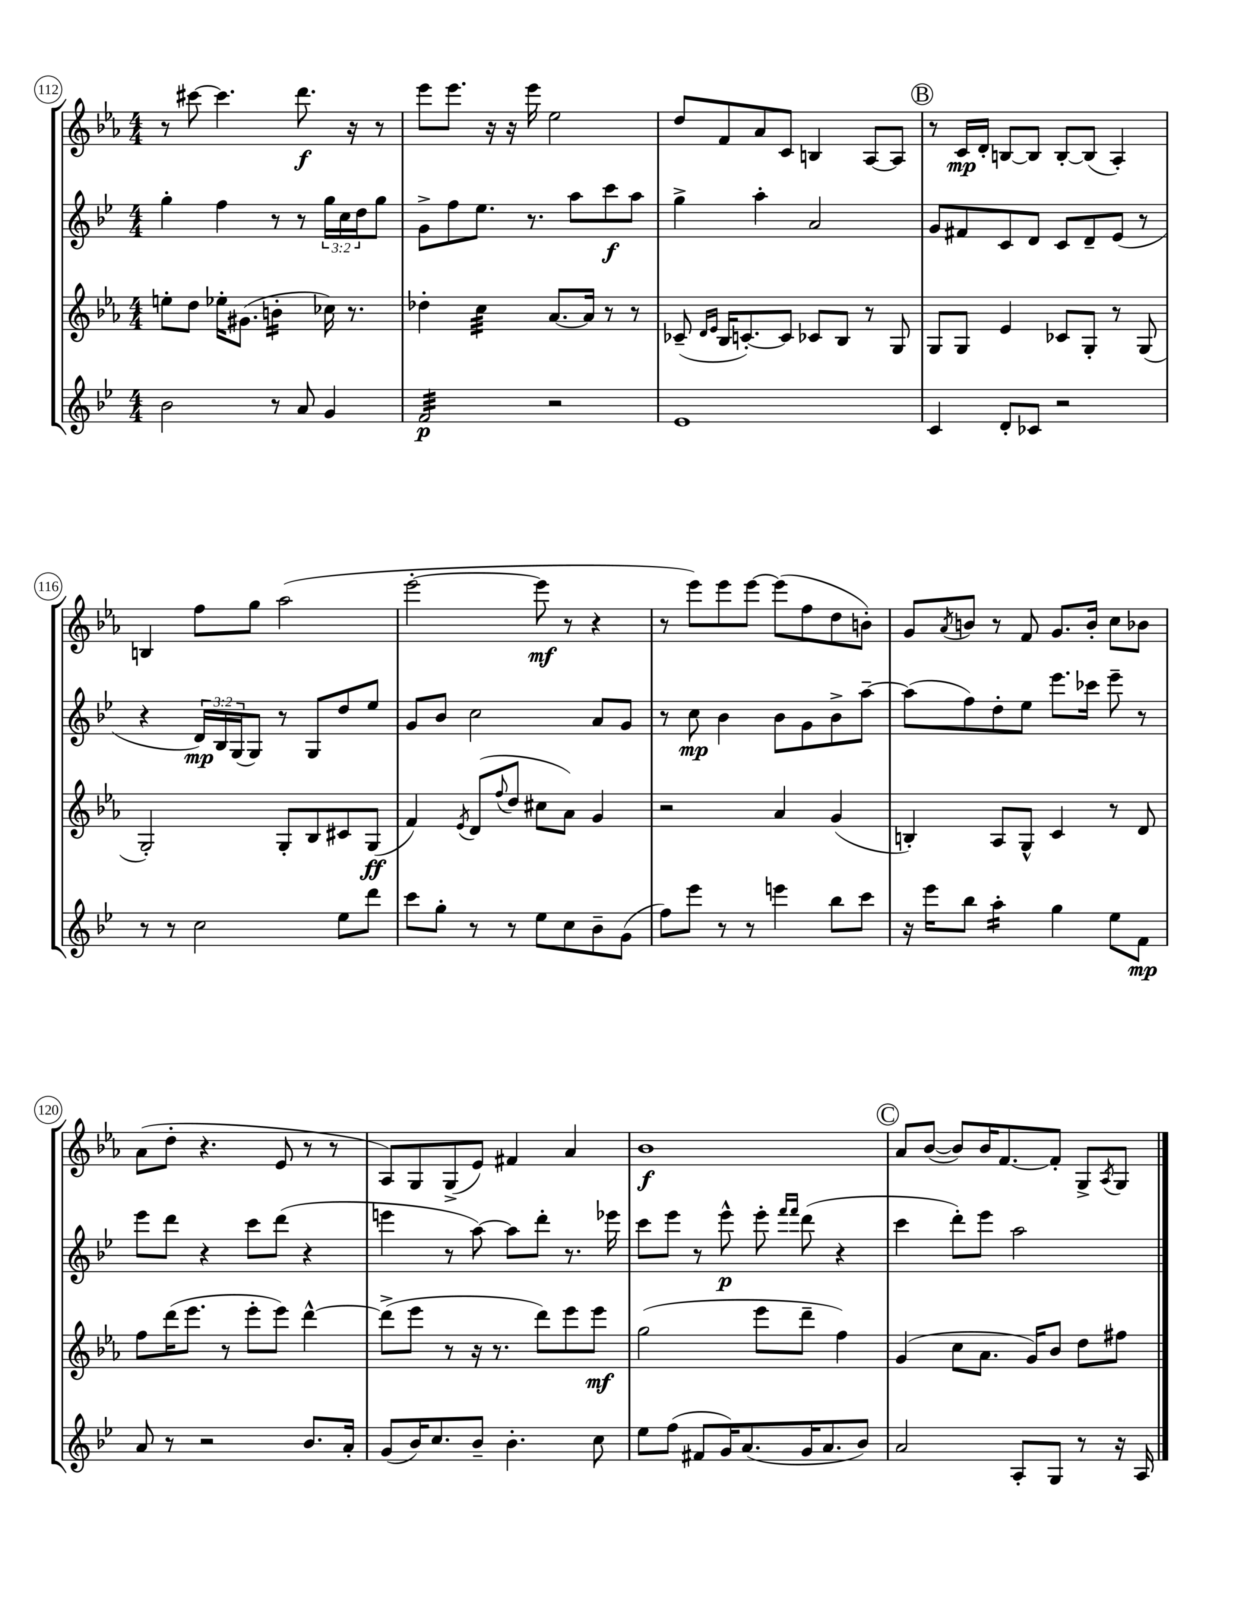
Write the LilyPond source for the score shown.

<<
\new StaffGroup <<
\new Staff = "s0" {
    \clef treble \key ees \major \numericTimeSignature \time 4/4
    r8 cis'''8~ cis'''4. d'''8.\f r16 r8 |
    ees'''8 ees'''8. r16 r16 ees'''16 ees''2 |
    d''8 f'8 aes'8 c'8 b4 aes8~ aes8 |
    \mark \markup { \circle "B" } r8 c'16\mp d'16-. b8~ b8 b8~-. b8( aes4-.) |
    b4 f''8 g''8 aes''2( |
    ees'''2~-. ees'''8\mf r8 r4 |
    r8 ees'''8) ees'''8 ees'''8~ ees'''8( f''8 d''8 b'8-.) |
    g'8 \acciaccatura { aes'8 } b'8 r8 f'8 g'8. b'16-. c''8 bes'8 |
    aes'8( d''8-. r4. ees'8 r8 r8 |
    aes8) g8 g8->( ees'8) fis'4 aes'4 |
    bes'1\f |
    \mark \markup { \circle "C" } aes'8 bes'8~( bes'8) bes'16 f'8.~ f'8-. g8-> \acciaccatura { aes8 } g8 \bar "|." |
}
\new Staff = "s1" {
    \clef treble \key bes \major \numericTimeSignature \time 4/4 \override Staff.TupletNumber.text = #tuplet-number::calc-fraction-text
    g''4-. f''4 r8 r8 \tuplet 3/2 { g''16 c''16 d''16 } g''8 |
    g'8-> f''8 ees''8. r8. a''8 c'''8\f a''8 |
    g''4-> a''4-. a'2 |
    \mark \markup { \circle "B" } g'8 fis'8 c'8 d'8 c'8 d'8-- ees'8( r8 |
    r4 \tuplet 3/2 { d'16\mp) bes16 g16( } g8) r8 g8 d''8 ees''8 |
    g'8 bes'8 c''2 a'8 g'8 |
    r8 c''8\mp bes'4 bes'8 g'8 bes'8-> a''8~-- |
    a''8( f''8) d''8-. ees''8 ees'''8. ces'''16 ees'''8-- r8 |
    ees'''8 d'''8 r4 c'''8 d'''8( r4 |
    e'''4 r8 a''8~) a''8 d'''8-. r8. ees'''16 |
    c'''8 ees'''8 r8 ees'''8-^\p ees'''8-. \grace { f'''16 f'''16 } d'''8( r4 |
    \mark \markup { \circle "C" } c'''4 d'''8-.) ees'''8 a''2 \bar "|." |
}
\new Staff = "s2" {
    \clef treble \key ees \major \numericTimeSignature \time 4/4
    e''8-. d''8 ees''16-. gis'8.( b'4:16-. ces''16) r8. |
    des''4-. c''4:32 aes'8.~ aes'16 r8 r8 |
    ces'8--( \grace { d'16 ees'16 } bes16 c'8.~-.) c'8 ces'8 bes8 r8 g8 |
    \mark \markup { \circle "B" } g8 g8 ees'4 ces'8 g8-. r8 g8( |
    g2-.) g8-. bes8 cis'8 g8\ff( |
    f'4) \acciaccatura { ees'8 } d'8( \appoggiatura { f''8 } d''8 cis''8 aes'8) g'4 |
    r2 aes'4 g'4( |
    b4-.) aes8 g8-^ c'4 r8 d'8 |
    f''8 d'''16( ees'''8. r8 ees'''8-. ees'''8) d'''4~-^ |
    d'''8->( ees'''8 r8 r16 r8. d'''8) ees'''8 ees'''8\mf |
    g''2( ees'''8 d'''8-- f''4) |
    \mark \markup { \circle "C" } g'4( c''8 aes'8. g'16) bes'8 d''8 fis''8 \bar "|." |
}
\new Staff = "s3" {
    \clef treble \key bes \major \numericTimeSignature \time 4/4
    bes'2 r8 a'8 g'4 |
    f'2:32\p r2 |
    ees'1 |
    \mark \markup { \circle "B" } c'4 d'8-. ces'8 r2 |
    r8 r8 c''2 ees''8 d'''8 |
    c'''8 g''8-. r8 r8 ees''8 c''8 bes'8-- g'8( |
    f''8) ees'''8 r8 r8 e'''4 bes''8 c'''8 |
    r16 ees'''16 bes''8 a''4:16-. g''4 ees''8 f'8\mp |
    a'8 r8 r2 bes'8. a'16-. |
    g'8( bes'16) c''8. bes'8-- bes'4.-. c''8 |
    ees''8 f''8( fis'8 g'16) a'8.( g'16 a'8. bes'8) |
    \mark \markup { \circle "C" } a'2 a8-. g8 r8 r16 a16 \bar "|." |
}
>>
>>
\layout { \context { \Score currentBarNumber = #112 \override BarNumber.stencil = #(make-stencil-circler 0.1 0.3 ly:text-interface::print) } }
